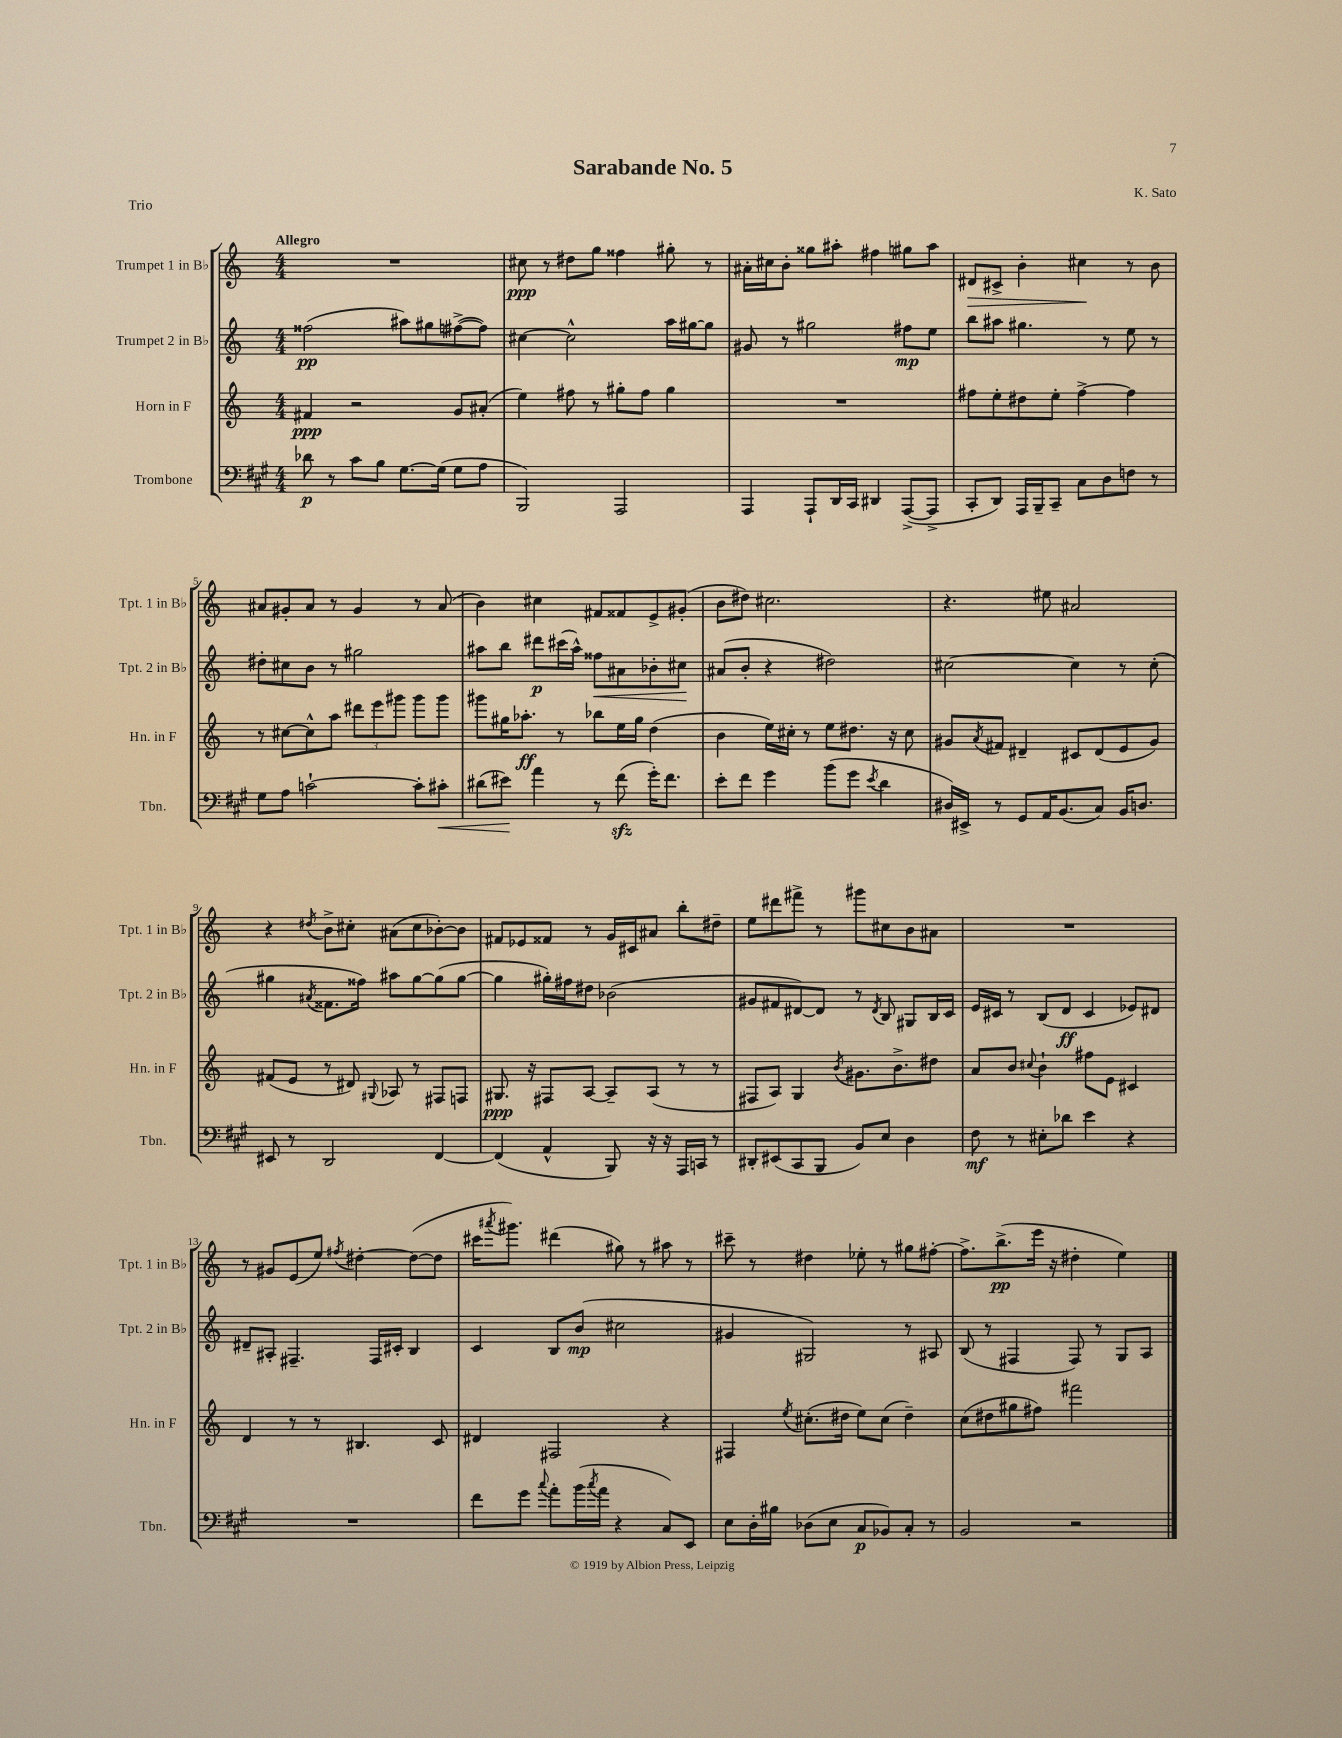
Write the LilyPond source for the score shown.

\header { title = "Sarabande No. 5" composer = "K. Sato" piece = "Trio" }
<<
\new StaffGroup <<
\new Staff = "s0" \with { instrumentName = "Trumpet 1 in Bb" shortInstrumentName = "Tpt. 1 in Bb" } {
    \clef treble \key c \major \numericTimeSignature \time 4/4 \tempo "Allegro"
    R1 |
    cis''8\ppp r8 dis''8 g''8 fisis''4 gis''8-. r8 |
    ais'16-. cis''16 b'8-. gisis''8 ais''8-. fis''4 gis''8 ais''8 |
    dis'8\> cis'8-> b'4-. cis''4\! r8 b'8 |
    ais'8 gis'8-. ais'8 r8 gis'4 r8 ais'8( |
    b'4) cis''4 fis'8 fisis'8 e'8-> gis'8-.( |
    b'8 dis''8) cis''2. |
    r4. eis''8 ais'2 |
    r4 \acciaccatura { dis''8 } b'8-> cis''8-. ais'8( cis''8 bes'8~-.) bes'8 |
    fis'8 ees'8 fisis'8 r8 g'16 cis'16 ais'8 b''8-. dis''8-- |
    e''8 dis'''8 fis'''8-> r8 gis'''8 cis''8 b'8 ais'8 |
    R1 |
    r8 gis'8 e'8( e''8) \acciaccatura { fis''8 } dis''4~-. dis''8~( dis''8 |
    cis'''16 \acciaccatura { ais'''8 } gis'''8.) dis'''4( gis''8) r8 ais''8 r8 |
    cis'''8-- r8 dis''4 ees''8-. r8 gis''8 fis''8~-. |
    fis''8.-> b''8.->\pp( e'''16 r16 dis''4-. e''4) \bar "|." |
}
\new Staff = "s1" \with { instrumentName = "Trumpet 2 in Bb" shortInstrumentName = "Tpt. 2 in Bb" } {
    \clef treble \key c \major \numericTimeSignature \time 4/4
    fisis''2\pp( ais''8) gis''8 fis''8~->( fis''8) |
    cis''4~ cis''2-^ a''16 gis''16~ gis''8 |
    gis'8 r8 gis''2 fis''8\mp e''8 |
    b''8 ais''8 gis''4. r8 e''8 r8 |
    dis''8-. cis''8 b'8 r8 gis''2 |
    ais''8 b''8 dis'''8\p cis'''16( ais''16-^) fisis''8\< ais'8 bes'8-. cis''8\! |
    ais'8( b'8-. r4 dis''2) |
    cis''2~ cis''4 r8 cis''8-.( |
    gis''4 \acciaccatura { ais'8 } fisis'8. fisis''16) ais''8 gis''8~ gis''8( gis''8~ |
    gis''4 gis''16-.) fis''16 dis''8 bes'2( |
    gis'8 fis'8 dis'8~) dis'8 r8 \acciaccatura { dis'8 } b8 gis8 b16 c'16 |
    e'16 cis'16 r8 b8( d'8\ff cis'4 ees'8) dis'8 |
    dis'8-- ais8-. fis4.-- fis16 cis'16-. b4 |
    c'4 b8 b'8\mp( cis''2 |
    gis'4 gis2) r8 ais8 |
    b8( r8 fis4 fis8) r8 g8 a8 \bar "|." |
}
\new Staff = "s2" \with { instrumentName = "Horn in F" shortInstrumentName = "Hn. in F" } {
    \clef treble \key c \major \numericTimeSignature \time 4/4
    fis'4\ppp r2 g'8 ais'8-.( |
    e''4) fis''8 r8 gis''8-. fis''8 gis''4 |
    R1 |
    fis''8 e''8-. dis''8 e''8-. fis''4~-> fis''4 |
    r8 cis''8~ cis''8-^ a''8 \tuplet 3/2 { dis'''8 e'''8 gis'''8 } gis'''8 gis'''8 |
    gis'''8 gis''16 aes''8.-.\ff r8 bes''8 e''16 gis''16 d''4( |
    b'4 e''16) cis''16-. r8 e''8 dis''8. r16 cis''8 |
    gis'8 \acciaccatura { a'8 } fis'8 dis'4-- cis'8 dis'8( e'8 gis'8) |
    fis'8( e'8 r8 dis'8) \appoggiatura { gis8 } aes8 r8 fis8 f8 |
    gis8.\ppp r16 fis8 a8~ a8-- a8( r8 r8 |
    fis8 a8) g4 \acciaccatura { b'8 } gis'8. b'8.-> dis''8 |
    a'8 b'8 \appoggiatura { cis''8 } b'4-! fis''8 e'8 cis'4 |
    d'4 r8 r8 bis4. c'8 |
    dis'4 fis2 r4 |
    fis4 \acciaccatura { e''8 } cis''8.-.( dis''16 e''8) cis''8( dis''4--) |
    c''8( dis''8 gis''8 fis''8) fis'''2 \bar "|." |
}
\new Staff = "s3" \with { instrumentName = "Trombone" shortInstrumentName = "Tbn." } {
    \clef bass \key a \major \numericTimeSignature \time 4/4
    des'8\p r8 cis'8 b8 gis8.~ gis16( gis8 a8 |
    b,,2) a,,2 |
    a,,4 a,,8-! d,16 cis,16 dis,4 a,,8~->( a,,8-> |
    cis,8-. d,8) a,,16 b,,16-- cis,8-- cis8 d8 f8 r8 |
    gis8 a8 c'2~-! c'8-. cis'8-.\< |
    dis'8( eis'8\!) a'4 r8 fis'8\sfz( gis'16-.) fis'8. |
    e'8-. fis'8 gis'4 b'8( gis'8 \acciaccatura { e'8 } d'4 |
    dis16) eis,16-> r8 gis,8 a,16 b,8.( cis8) b,16 d8. |
    eis,8 r8 d,2 fis,4~ |
    fis,4( a,4-^ b,,8) r16 r16 a,,16 c,16 r8 |
    dis,8-. eis,8( cis,8 b,,8 b,8) e8 d4 |
    fis8\mf r8 eis8-. des'8 e'4 r4 |
    R1 |
    fis'8 gis'8 \appoggiatura { cis''8 } a'8-. b'16( \acciaccatura { cis''8 } a'16 r4 cis8) e,8 |
    e8 d16-. bis16 des8( e8 cis8\p bes,8) cis8-. r8 |
    b,2 r2 \bar "|." |
}
>>
>>
